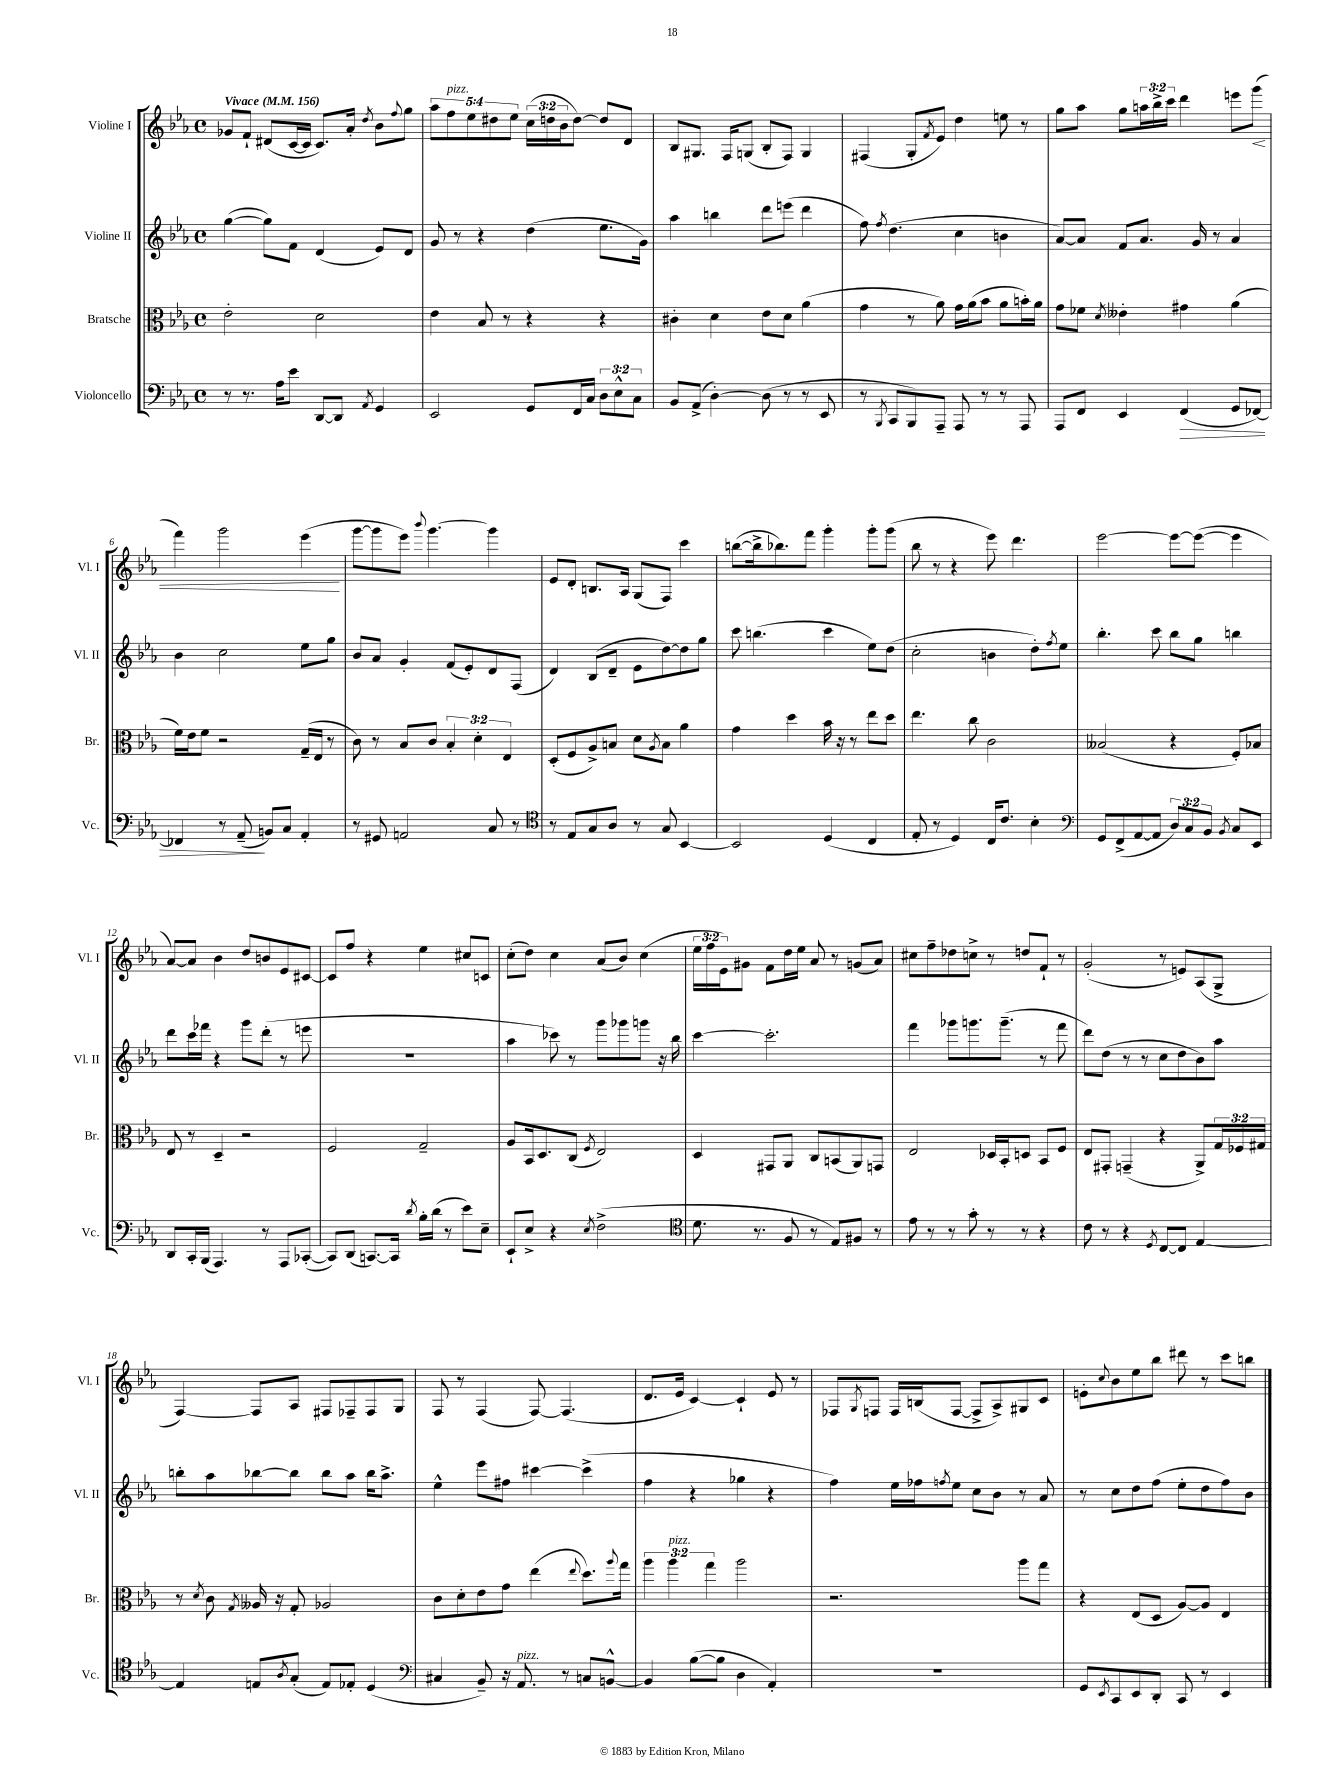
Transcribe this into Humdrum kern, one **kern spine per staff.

**kern	**kern	**kern	**kern
*staff4	*staff3	*staff2	*staff1
*clefF4	*clefC3	*clefG2	*clefG2
*k[b-e-a-]	*k[b-e-a-]	*k[b-e-a-]	*k[b-e-a-]
*M4/4	*M4/4	*M4/4	*M4/4
*met(c)	*met(c)	*met(c)	*met(c)
*MM156	*MM156	*MM156	*MM156
8r	2e-'	([4gg	8g-
8.r	.	.	8f`
.	.	8gg])	(8d#
16A-	.	.	.
8e-	.	8f	[16c
.	.	.	16c]
[8DD	2d	(4d	8.c)
8DD]	.	.	.
.	.	.	16a-'
8qAA-	.	.	8qdd
4GG	.	8e-)	8b-
.	.	.	8qqff
.	.	8d	8gg
=	=	=	=
2EE-	4e-	8g	10aa-
.	.	.	10ff
.	.	8r	.
.	.	.	10ee-
.	8B-	4r	.
.	.	.	10dd#
.	8r	.	.
.	.	.	10ee-
8GG	4r	(4dd	(24cc
.	.	.	24dd
.	.	.	24b-
16FF	.	.	[8dd)
16C	.	.	.
12D	4r	8.ee-	8dd]
12E-^^	.	.	.
.	.	.	8d
12C	.	.	.
.	.	16g)	.
=	=	=	=
8BB-	4c#'	4aa-	8B-
(8AA-^	.	.	8.G#
[4D')	4d	4bb	.
.	.	.	16F
.	.	.	(8G
(8D]	8e-	8ddd	8B-'
8r	8d	(8eee	8F)
8r	(4a-	4ddd	4G
8EE-	.	.	.
=	=	=	=
8r	4g	8ff)	(4F#
8qBBB-	.	8qff	.
8CC	.	(4.dd	.
8BBB-)	8r	.	8G'
.	.	.	8qf
8AAA-~	8a-)	.	8e-)
8AAA-	16g	4cc	4dd
.	(16a-	.	.
8r	8b-	.	.
8r	8a-	4b	8ee
8AAA-	16b')	.	8r
.	16a-	.	.
=	=	=	=
8AAA-	8g	[8a-)	8gg
8FF	8f-	8a-]	8aa-
.	8qd	.	.
4EE-	4e--'	8f	8gg
.	.	8.a-	24aa
.	.	.	24bb-^
.	.	.	24ccc
(4FF	4g#	.	4ddd
.	.	16g	.
.	.	8r	.
8GG	(4a-	4a-	8eee
[8FF-)	.	.	(8ggg
=	=	=	=
4FF-]	16f)	4b-	4fff)
.	16e-	.	.
.	8f	.	.
8r	2r	2cc	2ggg
(8AA-~	.	.	.
8BB)	.	.	.
8C	.	.	.
4AA-'	(16G~	8ee-	(4eee-
.	16E-	.	.
.	8r	8gg	.
=	=	=	=
8r	8c)	8b-	[8ggg
8GG#	8r	8a-	8ggg]
2AA	8B-	4g'	8eee-)
.	.	.	8qqbbb-
.	8c	.	[4.ggg
.	6B-'	(8f	.
.	.	8e-')	.
.	6d'	.	.
8C	.	8d	4ggg]
.	6E-	.	.
8r	.	(8F	.
=	=	=	=
*clefC4	*	*	*
8r	(8D'	4d)	8e-
8E-	8F	.	8d'
8G	8A-^)	(8B-	8.B
8A-	8B	8d~	.
.	.	.	16A-
8r	8d	8e-	(8G
.	8qA-	.	.
8G	8B	[8dd)	8F)
[4BB-	4a-	8dd]	4ccc
.	.	8gg	.
=	=	=	=
2BB-]	4g	8ccc	([8bb
.	.	(4.bb	16bb^]
.	.	.	8.bb-)
.	4dd	.	.
.	.	.	8fff
(4D	16b-	4ccc	4ggg'
.	16r	.	.
.	8r	.	.
4C	8ee-	8ee-)	8ggg'
.	8dd	(8dd	(8ggg
=	=	=	=
8E-'	4.ee-	2cc'	8bb-
8r	.	.	8r
4D)	.	.	4r
.	8cc	.	.
16C	2c	4b	8eee-)
8.c	.	.	.
.	.	.	4.ddd
4B-'	.	8dd')	.
.	.	8qff	.
.	.	8ee-	.
=	=	=	=
*clefF4	*	*	*
8GG	(2B--	4.bb-'	[2eee-
(8FF^	.	.	.
[8AA-	.	.	.
8AA-]	.	8ccc	.
12D)	4r	8bb-	8eee-_
12C	.	.	.
.	.	8gg	(8eee-_
12BB-	.	.	.
8qBB-	.	.	.
8C	8F')	4bb	4eee-]
8EE-	8B-	.	.
=	=	=	=
8DD	8E-	8ddd	[8a-)
16CC'	8r	16ccc	8a-]
(16BBB-	.	16fff-	.
4.AAA-)	4D~	4r	4b-
.	2r	8ggg	8dd
8r	.	(8ddd'	8b
8AAA-	.	8r	8e-
([8CC-'	.	8eee	[8c#
=	=	=	=
8CC-])	2F	1r	8c#]
(8DD	.	.	8ff
[8.CC)	.	.	4r
16CC]	.	.	.
8qd	.	.	.
16B-'	2G~	.	4ee-
(16d	.	.	.
8r	.	.	.
8e-)	.	.	8cc#
8E-~	.	.	8c
=	=	=	=
8EE-`	8A-	4aa-	(8cc'
8E-^	16BB-	.	8dd)
.	8.D	.	.
4r	.	8ccc-)	4cc
.	(8C	8r	.
8qE-	8qF	.	.
(2F^	2E-)	8ggg	(8a-
.	.	8ggg-	8b-)
.	.	8ggg	(4cc
.	.	16r	.
.	.	16bb-	.
=	=	=	=
*clefC4	*	*	*
8.d	4D	[4ccc	24ee-
.	.	.	24ff
.	.	.	24e-)
.	.	.	8g#
8.r	.	.	.
.	8GG#	2.ccc']	8f
8F	8AA-	.	16dd
.	.	.	16ee-
8r	8C	.	8a-
8E-)	(8BB	.	8r
8F#	8AA-)	.	(8g
8r	8GG	.	8a-)
=	=	=	=
8e-	2E-	4fff	8cc#
8r	.	.	8ff~
8r	.	8ggg-	8dd-
8g'	.	8.ggg	8cc^
8r	16D-	.	8r
.	16BB-'	(8.ggg~	.
8r	8D	.	8dd
4r	8BB-	8r	8f`
.	8F	8fff	8r
=	=	=	=
8c	8E-	8ddd)	(2g'
8r	8GG#'	(8dd	.
4r	(4GG~	8r	.
.	.	8r	.
8qD	.	.	.
[8C	4r	8cc	8r
8C]	.	8dd	8e)
[4E-	8AA-^)	8b-)	(8A-
.	24G	8aa-	8G^
.	24F-	.	.
.	24G#	.	.
=	=	=	=
4E-]	8r	8bb'	[4F)
.	8qd	.	.
.	8c	8aa-	.
.	8qG	.	.
8E	16A--	[8bb-	8F]
.	16r	.	.
8qA-	.	.	.
(8G'	8G'	8bb-]	8A-
8E)	2A-	8bb-	8F#
8E-'	.	8aa-	8F-~
(4D	.	16bb-	8F-
.	.	8.aa-^	.
.	.	.	8G
=	=	=	=
*clefF4	*	*	*
4C#	8c	4ee-^^	8F
.	8d'	.	8r
8BB-~)	8e-	8eee-	(4F
16r	8g	8ff#	.
8.AA-	.	.	.
.	(4ee-	[4ccc#	[8F)
8r	.	.	(4.F]
.	8qqee-	.	.
8C	8.dd)	(4ccc#^]	.
[8BB^^	.	.	.
.	8qqaa-	.	.
.	16gg	.	.
=	=	=	=
4BB]	6aa-	4ff	8.d
.	6aa-	.	.
.	.	.	16e-
([8B-	.	4r	[4c)
.	6gg	.	.
8B-]	.	.	.
4D	2aa-	4gg-	4c`]
4AA-')	.	4r	8e-
.	.	.	8r
=	=	=	=
1r	2.r	4ff)	8F-
.	.	.	8qG
.	.	.	8F
.	.	16ee-	16F
.	.	16ff-	(16B
.	.	8qff	.
.	.	8ee-	[8F
.	.	8cc	8F^]
.	.	8b-	8A-^)
.	8aa-	8r	8G#
.	8gg	8a-	8c
=	=	=	=
8GG	4r	8r	8e'
8qEE-	.	.	8qqcc
8CC	.	8cc	8b-
8EE-	(8E-	8dd	8ee-
8DD'	8D	(8ff	8bb-
8CC	[8A-)	8ee-'	8ddd#
8r	8A-]	8dd	8r
4EE-	4E-	8ff)	8ccc
.	.	8b-	8bb
==	==	==	==
*-	*-	*-	*-
